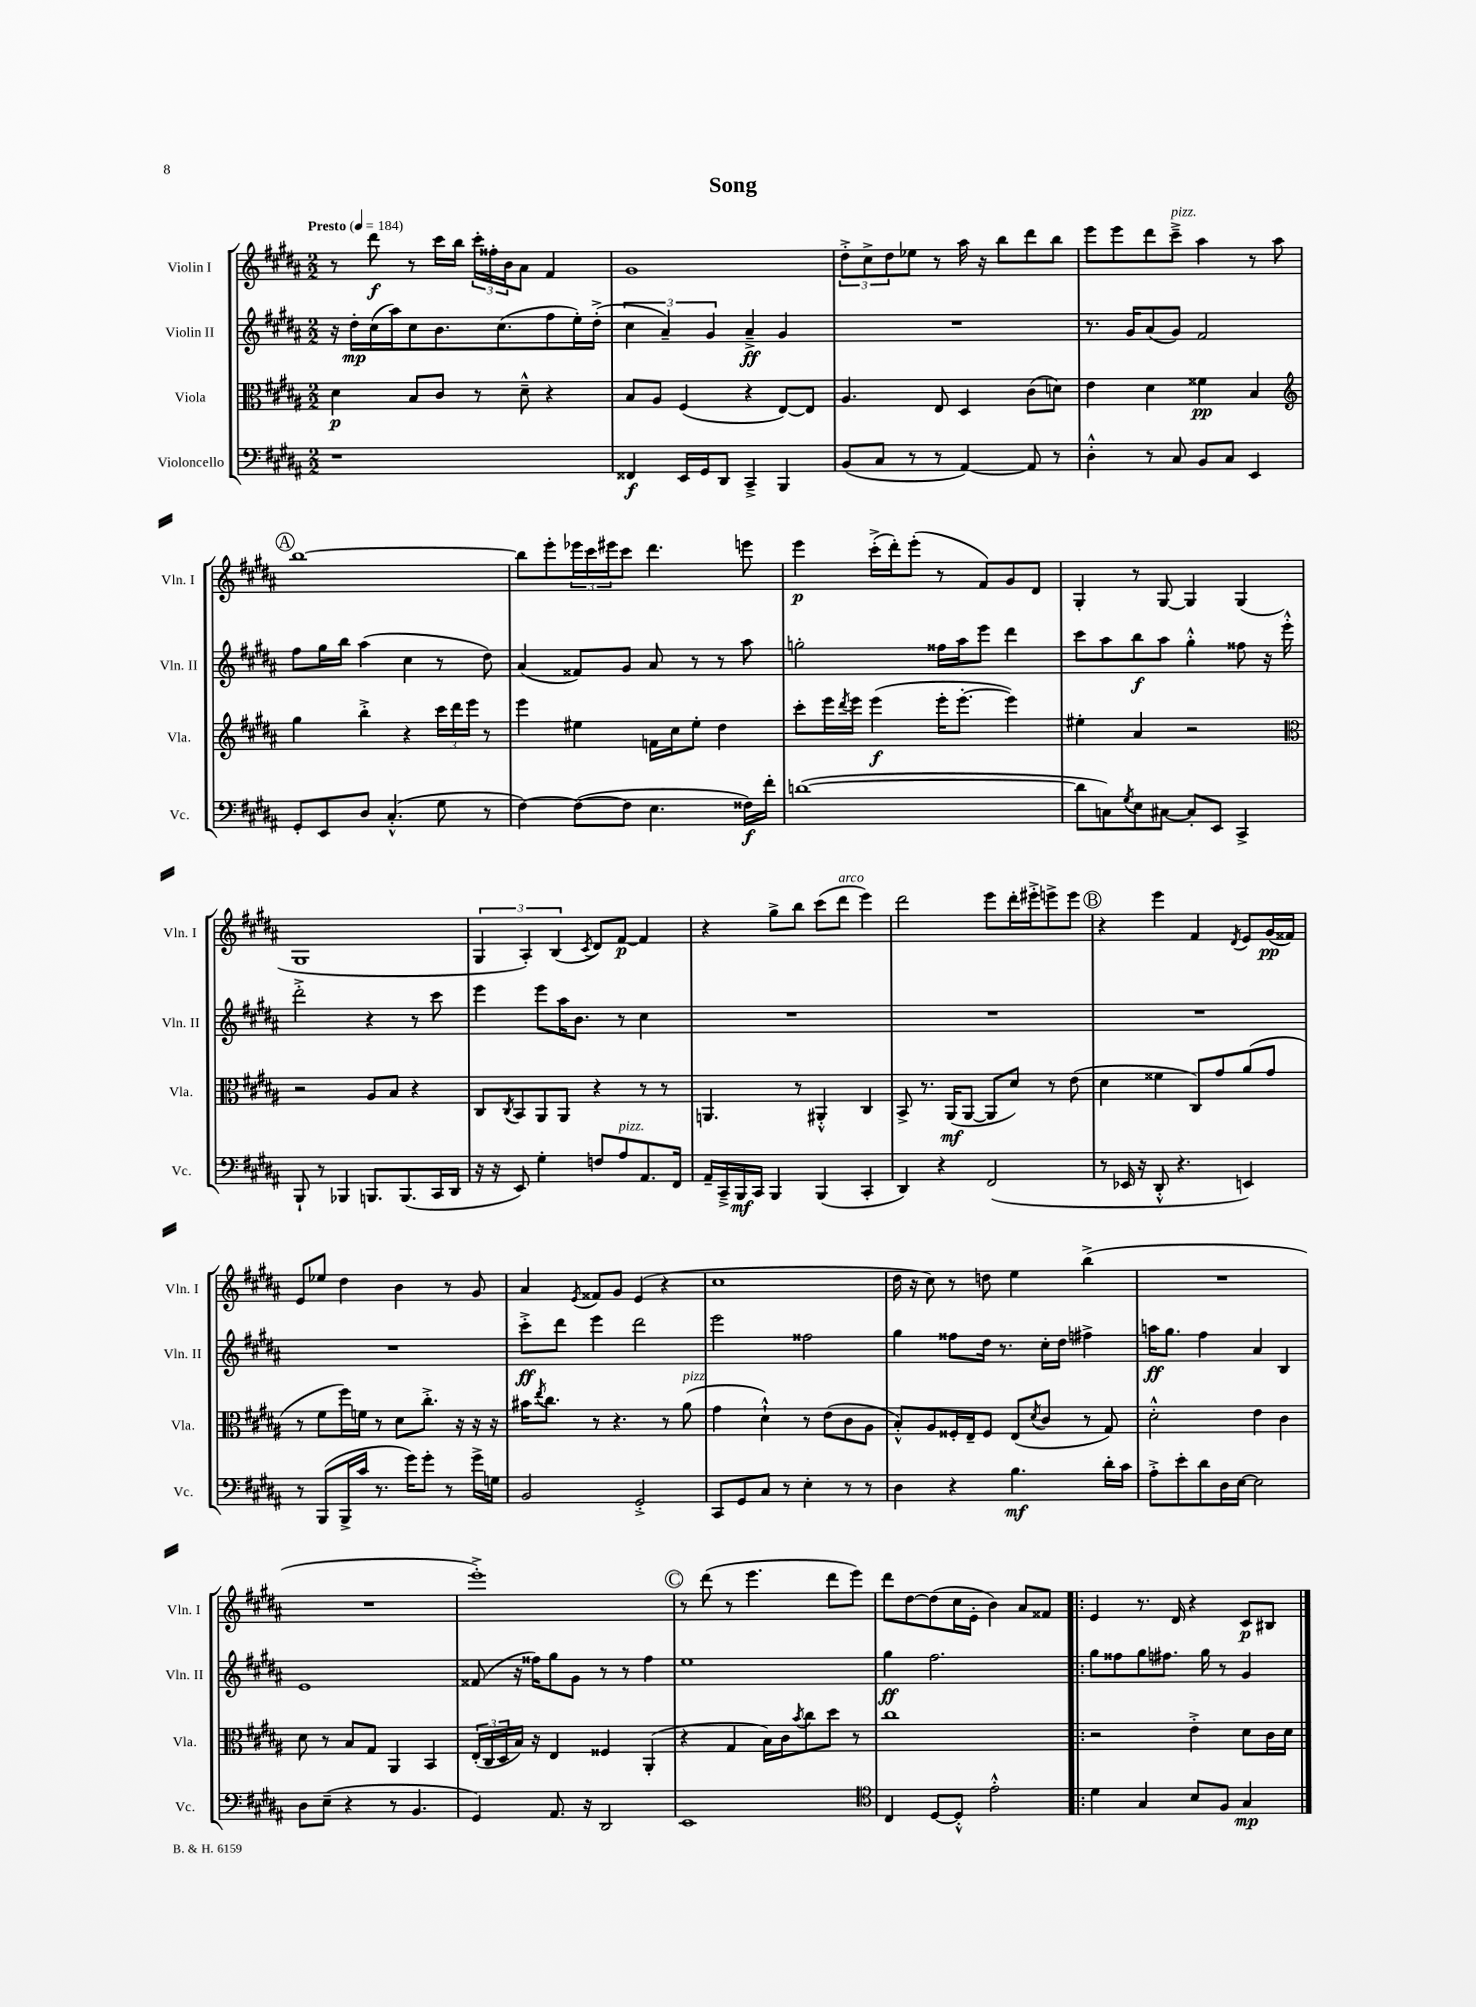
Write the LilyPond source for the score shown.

\header { title = "Song" }
<<
\new StaffGroup <<
\new Staff = "s0" \with { instrumentName = "Violin I" shortInstrumentName = "Vln. I" } {
    \clef treble \key b \major \numericTimeSignature \time 2/2 \tempo "Presto" 4 = 184
    r8 dis'''8\f r8 cis'''16 b''16 \tuplet 3/2 { cis'''16-. fisis''16-. b'16 } ais'8 fis'4 |
    gis'1 |
    \tuplet 3/2 { dis''8-.-> cis''8-> dis''8 } ees''8 r8 ais''16 r16 b''8 dis'''8 b''8 |
    e'''8 e'''8 dis'''8 cis'''8--->^\markup { \italic "pizz." } ais''4 r8 ais''8 |
    \mark \markup { \circle "A" } b''1~ |
    b''8 e'''8-. \tuplet 3/2 { ees'''16 cis'''16 eis'''16 } cis'''8 dis'''4. e'''8 |
    e'''4\p cis'''16-.->( dis'''16-.) e'''8-.( r8 fis'8) gis'8 dis'8 |
    gis4-. r8 gis8~ gis4 gis4( |
    gis1 |
    \tuplet 3/2 { gis4 ais4-.) b4( } \acciaccatura { cis'8 } dis'8) fis'8~\p fis'4 |
    r4 gis''8-> b''8 cis'''8( dis'''8^\markup { \italic "arco" } e'''4) |
    dis'''2 e'''8 dis'''16-. eis'''16-.-> e'''8-> e'''8 |
    \mark \markup { \circle "B" } r4 e'''4 fis'4 \acciaccatura { dis'8 } e'8 gis'16\pp( fisis'16) |
    e'8 ees''8 dis''4 b'4 r8 gis'8 |
    ais'4 \acciaccatura { e'8 } fisis'8 gis'8 e'4( r4 |
    cis''1 |
    dis''16 r16 cis''8) r8 d''8 e''4 b''4->( |
    R1 |
    R1 |
    e'''1-.->) |
    \mark \markup { \circle "C" } r8 dis'''8( r8 e'''4. dis'''8 e'''8) |
    dis'''8 dis''8~ dis''8( cis''16 e'16-. b'4) ais'8 fisis'8 |
    \bar ".|:" e'4 r8. dis'16 r4 cis'8\p bis8 \bar "|." |
}
\new Staff = "s1" \with { instrumentName = "Violin II" shortInstrumentName = "Vln. II" } {
    \clef treble \key b \major \numericTimeSignature \time 2/2
    r16 dis''16-.\mp cis''16( ais''16) cis''8 b'8. cis''8.( fis''8 e''16-.) dis''16-.->( |
    \tuplet 3/2 { cis''4 ais'4--) gis'4 } ais'4--->\ff gis'4 |
    R1 |
    r8. gis'16 ais'8( gis'8) fis'2 |
    \mark \markup { \circle "A" } fis''8 gis''16 b''16 ais''4( cis''4 r8 dis''8) |
    ais'4( fisis'8) gis'8 ais'8 r8 r8 ais''8 |
    g''2-. fisis''16 ais''16 e'''8 dis'''4 |
    cis'''8 ais''8 b''8\f ais''8 gis''4-.-^ fisis''8 r16 e'''16-.-^ |
    dis'''2-.-> r4 r8 cis'''8 |
    e'''4 e'''8 ais''16 b'8. r8 cis''4 |
    R1 |
    R1 |
    \mark \markup { \circle "B" } R1 |
    R1 |
    cis'''8-.->\ff dis'''8 e'''4 dis'''2 |
    e'''2 fisis''2 |
    gis''4 fisis''8 dis''16 r8. cis''16-. dis''16 fis''4-> |
    a''16\ff gis''8. fis''4 ais'4 b4 |
    e'1 |
    fisis'8( r16 fisis''16) gis''8 gis'8 r8 r8 fisis''4 |
    \mark \markup { \circle "C" } e''1 |
    gis''4\ff fis''2. |
    \bar ".|:" gis''8 fisis''8 gis''8 fis''8. gis''16 r8 gis'4 \bar "|." |
}
\new Staff = "s2" \with { instrumentName = "Viola" shortInstrumentName = "Vla." } {
    \clef alto \key b \major \numericTimeSignature \time 2/2
    dis'4\p b8 cis'8 r8 dis'8---^ r4 |
    b8 ais8 fis4( r4 e8~) e8 |
    ais4. e8 dis4 cis'8( d'8) |
    e'4 dis'4 fisis'4\pp b4 |
    \mark \markup { \circle "A" } \clef treble gis''4 b''4-.-> r4 \tuplet 3/2 { cis'''16 dis'''16 e'''16 } r8 |
    e'''4 eis''4 f'16 cis''16 eis''8-. dis''4 |
    cis'''8-. e'''16 \acciaccatura { dis'''8 } e'''16 e'''4\f( e'''16-. e'''8.~-. e'''4) |
    eis''4-. ais'4 r2 |
    \clef alto r2 ais8 b8 r4 |
    cis8 \acciaccatura { cis8 } b,8 ais,8 ais,8 r4 r8 r8 |
    a,4. r8 ais,4-.-^ cis4 |
    b,8-> r8. ais,16\mf( ais,8~ ais,8 dis'8) r8 e'8( |
    \mark \markup { \circle "B" } dis'4 fisis'4 cis8) gis'8 ais'8( gis'8 |
    r8 fis'8 fis''16) f'16 r8 dis'8 cis''8.-.-> r16 r16 r16 |
    bis'16 \acciaccatura { e''8 } cis''8. r8 r4. r8 ais'8^\markup { \italic "pizz." }( |
    gis'4 dis'4-!-^) r8 e'8( cis'8 ais8 |
    b8-.-^) ais8 fisis16-. e16-- fisis8 e8( \acciaccatura { dis'8 } cis'8 r8 gis8) |
    dis'2-.-^ e'4 cis'4 |
    dis'8 r8 b8 gis8 ais,4 b,4 |
    \tuplet 3/2 { e16-.( cis16 dis16 } b16) r16 e4 fisis4 ais,4-.( |
    \mark \markup { \circle "C" } r4 gis4 b16) cis'16 \acciaccatura { b'8 } cis''8 dis''8 r8 |
    cis''1 |
    \bar ".|:" r2 e'4-.-> dis'8 cis'16 dis'16 \bar "|." |
}
\new Staff = "s3" \with { instrumentName = "Violoncello" shortInstrumentName = "Vc." } {
    \clef bass \key b \major \numericTimeSignature \time 2/2
    r1 |
    fisis,4\f e,16 gis,16 dis,8 cis,4---> b,,4 |
    b,8( cis8 r8 r8 ais,4~) ais,8 r8 |
    dis4-.-^ r8 cis8 b,8 cis8 e,4 |
    \mark \markup { \circle "A" } gis,8-. e,8 dis8 cis4.-.-^( gis8 r8 |
    fis4~) fis8~( fis8 e4. fisis16\f) fis'16-. |
    d'1~( |
    d'8 c8) \acciaccatura { gis8 } e8 cis8~ cis8-. e,8 cis,4-> |
    b,,8-! r8 bes,,4 b,,8. b,,8.( cis,16 dis,16 |
    r16 r16 e,8) gis4-. f8 ais8^\markup { \italic "pizz." } ais,8. fis,16 |
    ais,16-- cis,16---> b,,16\mf cis,16 b,,4 b,,4( cis,4-. |
    dis,4) r4 fis,2( |
    \mark \markup { \circle "B" } r8 ees,16 r16 dis,8-.-^ r4. e,4) |
    r8 b,,8( b,,16-> cis'16 r8. gis'16) gis'8-. r8 gis'16-> g16 |
    b,2 gis,2-.-> |
    cis,8 gis,8 cis8 r8 e4-. r8 r8 |
    dis4 r4 b4.\mf dis'16-. cis'16 |
    ais8-.-> e'8-. dis'8 dis16 e16~ e2 |
    dis8 e8--( r4 r8 b,4. |
    gis,4) ais,8. r16 dis,2 |
    \mark \markup { \circle "C" } e,1 |
    \clef tenor cis4 dis8~ dis8-.-^ e'2-.-^ |
    \bar ".|:" dis'4 gis4 b8 fis8 gis4\mp \bar "|." |
}
>>
>>
\layout { \context { \Score \remove "Bar_number_engraver" } }
